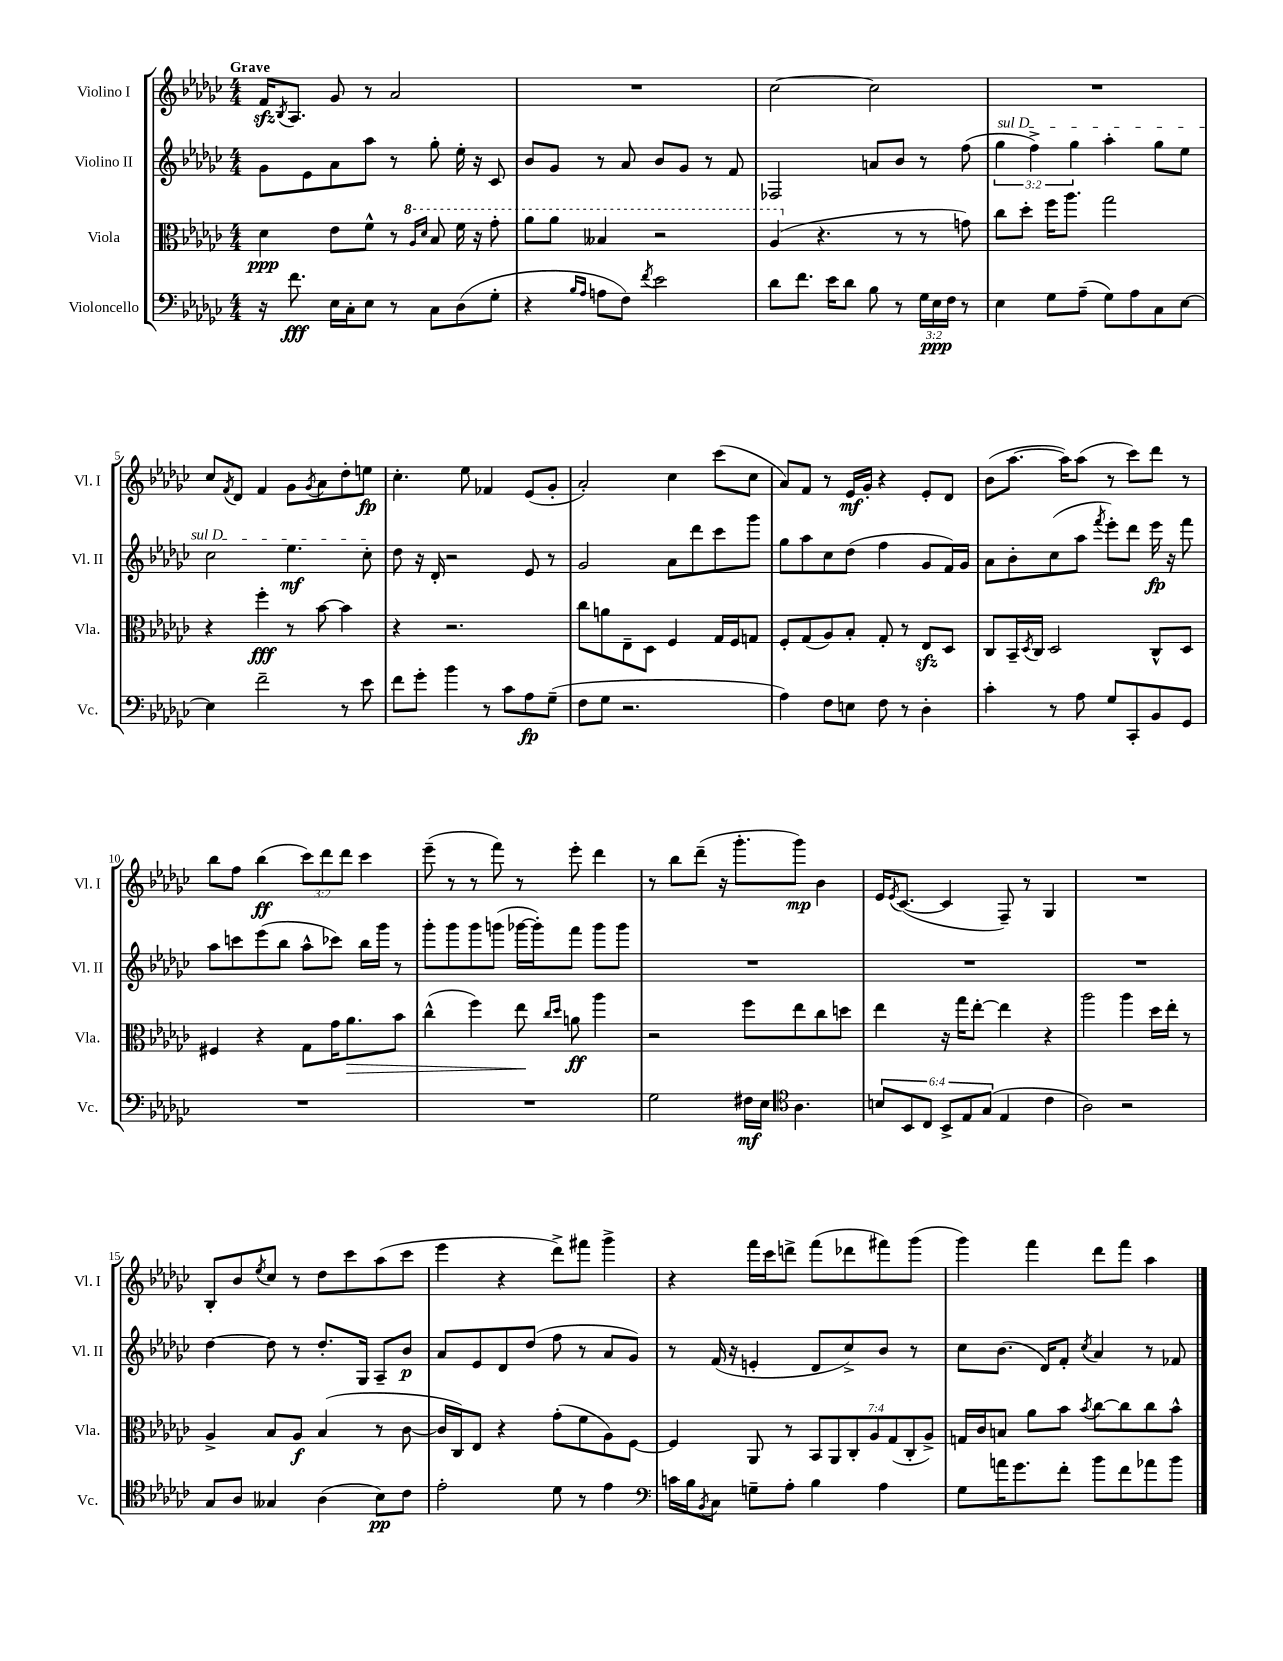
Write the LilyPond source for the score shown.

<<
\new StaffGroup <<
\new Staff = "s0" \with { instrumentName = "Violino I" shortInstrumentName = "Vl. I" } {
    \clef treble \key ges \major \numericTimeSignature \time 4/4 \override Staff.TupletNumber.text = #tuplet-number::calc-fraction-text \tempo "Grave"
    f'16\sfz \acciaccatura { bes8 } aes8. ges'8 r8 aes'2 |
    R1 |
    ces''2~ ces''2 |
    R1 |
    ces''8 \acciaccatura { f'8 } des'8 f'4 ges'8 \acciaccatura { ges'8 } aes'8 des''8-. e''8\fp |
    ces''4.-. ees''8 fes'4 ees'8( ges'8-. |
    aes'2-.) ces''4 ces'''8( ces''8 |
    aes'8) f'8 r8 ees'16\mf ges'16-. r4 ees'8-. des'8 |
    bes'8( aes''8.~ aes''16) aes''8( r8 ces'''8) des'''8 r8 |
    bes''8 f''8 bes''4\ff( \tuplet 3/2 { ces'''8) des'''8 des'''8 } ces'''4 |
    ees'''8--( r8 r8 f'''8) r8 ees'''8-. des'''4 |
    r8 bes''8 des'''8--( r16 ges'''8.-. ges'''8\mp) bes'4 |
    ees'16 \acciaccatura { ees'8 } ces'8.~( ces'4 f8--) r8 ges4 |
    R1 |
    bes8-. bes'8 \acciaccatura { ees''8 } ces''8 r8 des''8 ces'''8 aes''8( ces'''8 |
    ees'''4 r4 des'''8->) fis'''8 ges'''4-> |
    r4 f'''16 ces'''16 d'''8-> f'''8( des'''8 fis'''8) ges'''8( |
    ges'''4) f'''4 des'''8 f'''8 aes''4 \bar "|." |
}
\new Staff = "s1" \with { instrumentName = "Violino II" shortInstrumentName = "Vl. II" } {
    \clef treble \key ges \major \numericTimeSignature \time 4/4 \override Staff.TupletNumber.text = #tuplet-number::calc-fraction-text
    ges'8 ees'8 aes'8 aes''8 r8 ges''8-. ees''16-. r16 ces'8 |
    bes'8 ges'8 r8 aes'8 bes'8 ges'8 r8 f'8 |
    fes2 a'8 bes'8 r8 f''8( |
    \tuplet 3/2 { \once \override TextSpanner.bound-details.left.text = \markup { \italic "sul D" } ges''4\startTextSpan f''4->) ges''4 } aes''4-. ges''8 ees''8 |
    ces''2 ees''4.\mf ces''8-.\stopTextSpan |
    des''8 r16 des'16-. r2 ees'8 r8 |
    ges'2 aes'8 des'''8 ces'''8 ges'''8 |
    ges''8 aes''8 ces''8 des''8( f''4 ges'8 f'16) ges'16 |
    aes'8 bes'8-. ces''8( aes''8 \acciaccatura { f'''8 } ees'''8-.) des'''8 ees'''16\fp r16 f'''8 |
    aes''8 c'''8 ees'''8( bes''8 aes''8-^ ces'''8) bes''16 ges'''16 r8 |
    ges'''8-. ges'''8 ges'''8 g'''8( ges'''16~ ges'''16-.) f'''8 ges'''8 ges'''8 |
    R1 |
    R1 |
    R1 |
    des''4~ des''8 r8 des''8.-. ges16 aes8-- bes'8\p |
    aes'8 ees'8 des'8 des''8( f''8 r8 aes'8 ges'8) |
    r8 f'16( r16 e'4-. des'8 ces''8->) bes'8 r8 |
    ces''8 bes'8.( des'16) f'8-. \acciaccatura { ces''8 } aes'4 r8 fes'8 \bar "|." |
}
\new Staff = "s2" \with { instrumentName = "Viola" shortInstrumentName = "Vla." } {
    \clef alto \key ges \major \numericTimeSignature \time 4/4 \override Staff.TupletNumber.text = #tuplet-number::calc-fraction-text
    des'4\ppp ees'8 f'8-^ r8 \ottava #1 \grace { aes'16 des''16 } bes'8 f''16 r16 ges''8-. |
    aes''8 aes''8 beses'4 r2 |
    aes'4( \ottava #0 r4. r8 r8 g'8) |
    ces''8 des''8-. f''16 aes''8. ges''2 |
    r4 f''4-.\fff r8 bes'8~ bes'4 |
    r4 r2. |
    ces''8 a'8 ees8-- des8 f4 ges16 f16 g8 |
    f8-. ges8( aes8) bes8-. ges8-. r8 ees8\sfz des8 |
    ces8 bes,16-- \acciaccatura { des8 } ces16 des2 ces8-^ des8 |
    fis4 r4 ges8 ges'16 aes'8.\> bes'8 |
    ces''4-^( f''4) ees''8\! \grace { ces''16 des''16 } a'8\ff aes''4 |
    r2 f''8 ees''8 ces''8 d''8 |
    ees''4 r16 ges''16 ees''8~-. ees''4 r4 |
    aes''2 aes''4 des''16 ees''16-. r8 |
    aes4-> bes8 aes8\f bes4( r8 ces'8~ |
    ces'16 ces16) ees8 r4 ges'8-.( f'8 aes8) f8~ |
    f4 aes,8 r8 \tuplet 7/4 { bes,8 aes,8 ces8-. aes8 ges8( ces8-. aes8->) } |
    g16 ces'16 b8 aes'8 bes'8 \acciaccatura { bes'8 } ces''8~ ces''8 ces''8 bes'8-^ \bar "|." |
}
\new Staff = "s3" \with { instrumentName = "Violoncello" shortInstrumentName = "Vc." } {
    \clef bass \key ges \major \numericTimeSignature \time 4/4 \override Staff.TupletNumber.text = #tuplet-number::calc-fraction-text
    r16 f'8.\fff ees16 ces16-. ees8 r8 ces8 des8( ges8-. |
    r4 \grace { bes16 aes16 } a8 f8) \acciaccatura { f'8 } ees'2 |
    des'8 f'8. ees'16 des'8 bes8 r8 \tuplet 3/2 { ges16 ees16\ppp f16 } r8 |
    ees4 ges8 aes8--( ges8) aes8 ces8 ees8~ |
    ees4 f'2-- r8 ees'8 |
    f'8 ges'8-. bes'4 r8 ces'8 aes8\fp ges8--( |
    f8 ges8 r2. |
    aes4) f8 e8 f8 r8 des4-. |
    ces'4-. r8 aes8 ges8 ces,8-. bes,8 ges,8 |
    R1 |
    R1 |
    ges2 fis16\mf ees16 \clef tenor aes4. |
    \tuplet 6/4 { b8 bes,8 ces8 bes,8-> ees8 ges8( } ees4 ces'4 |
    aes2) r2 |
    ges8 aes8 geses4 aes4( bes8\pp) ces'8 |
    ees'2-. des'8 r8 ees'4 |
    \clef bass c'16 bes16 \acciaccatura { bes,8 } ces8 g8-- aes8-. bes4 aes4 |
    ges8 a'16 ges'8. f'8-. bes'8 f'8 aes'8 bes'8 \bar "|." |
}
>>
>>
